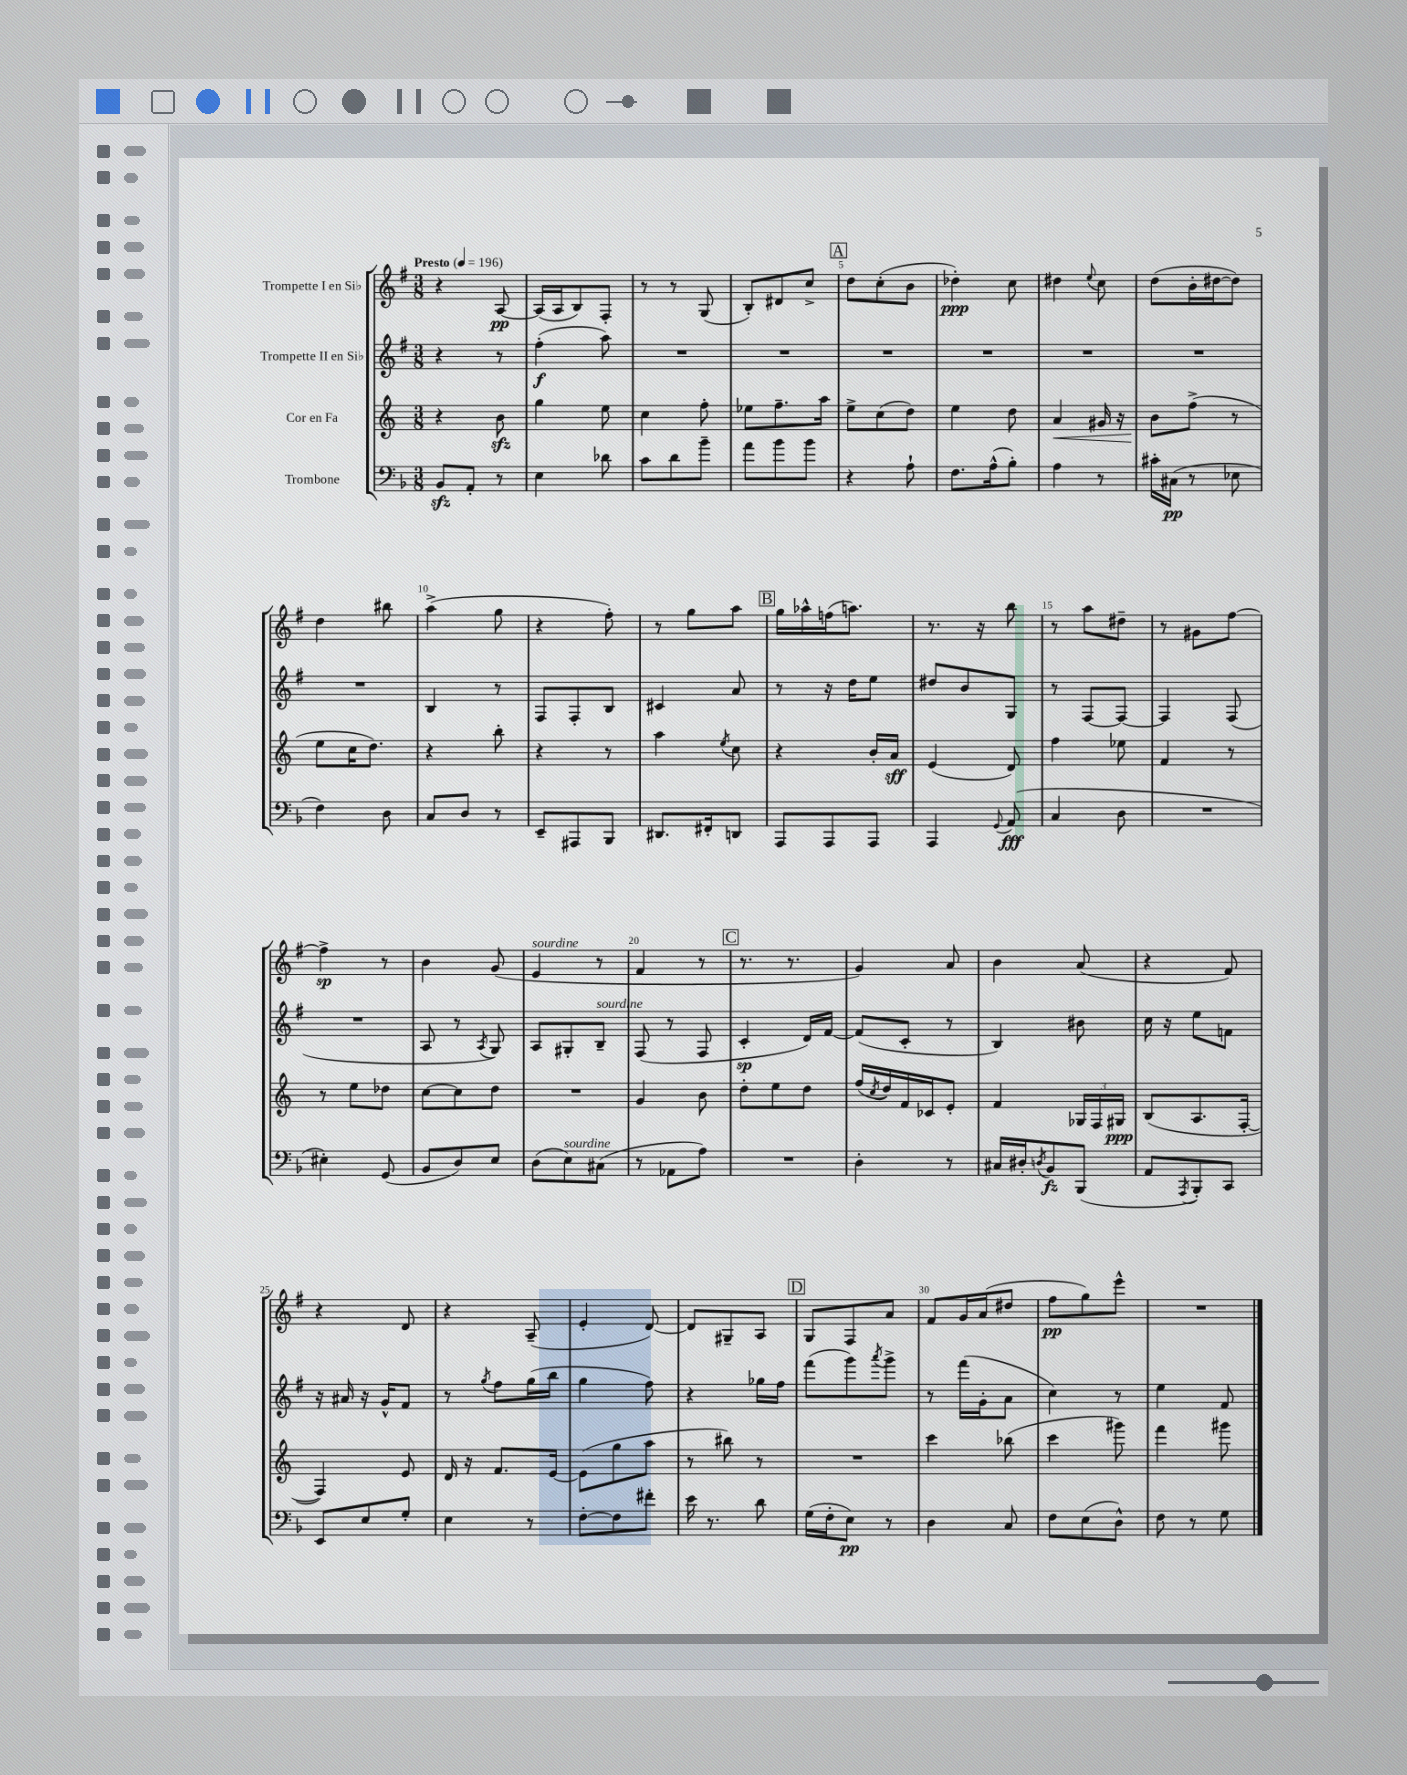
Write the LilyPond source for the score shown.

<<
\new StaffGroup <<
\new Staff = "s0" \with { instrumentName = "Trompette I en Sib" } {
    \clef treble \key g \major \numericTimeSignature \time 3/8 \tempo "Presto" 4 = 196
    r4 a8~\pp |
    a16( a16 b8) fis8-. |
    r8 r8 g8( |
    b8-.) dis'8 c''8-> |
    \mark \markup { \box "A" } d''8 c''8-.( b'8 |
    des''4-.\ppp) c''8 |
    dis''4 \appoggiatura { e''8 } c''8 |
    d''8( b'16-. dis''16~ dis''8) |
    d''4 bis''8 |
    a''4->( g''8 |
    r4 fis''8-.) |
    r8 g''8 a''8 |
    \mark \markup { \box "B" } g''16 aes''16-^ f''16( a''8.) |
    r8. r16 b''8 |
    r8 a''8 dis''8-- |
    r8 gis'8 fis''8~ |
    fis''4->\sp r8 |
    b'4 g'8( |
    e'4^\markup { \italic "sourdine" } r8 |
    fis'4 r8 |
    \mark \markup { \box "C" } r8. r8. |
    g'4) a'8 |
    b'4 a'8( |
    r4 fis'8) |
    r4 d'8 |
    r4 a8--( |
    e'4-. d'8~) |
    d'8 gis8-- a8 |
    \mark \markup { \box "D" } g8 fis8 a'8 |
    fis'8 g'16 a'16( dis''8 |
    fis''8\pp g''8) e'''8-^ |
    R4. \bar "|." |
}
\new Staff = "s1" \with { instrumentName = "Trompette II en Sib" } {
    \clef treble \key g \major \numericTimeSignature \time 3/8
    r4 r8 |
    fis''4-.\f( a''8) |
    R4. |
    R4. |
    \mark \markup { \box "A" } R4. |
    R4. |
    R4. |
    R4. |
    R4. |
    b4 r8 |
    fis8 fis8-. b8 |
    cis'4 a'8 |
    \mark \markup { \box "B" } r8 r16 d''16 e''8 |
    dis''8 b'8 g8 |
    r8 fis8~ fis8~ |
    fis4 fis8( |
    R4. |
    a8 r8 \acciaccatura { a8 } g8) |
    a8 gis8-. b8--^\markup { \italic "sourdine" } |
    fis8( r8 fis8 |
    \mark \markup { \box "C" } c'4-.\sp d'16) fis'16~ |
    fis'8( c'8-. r8 |
    b4) bis'8 |
    c''16 r16 e''8 f'8 |
    r16 ais'16 r16 g'16-^ fis'8 |
    r8 \acciaccatura { g''8 } fis''8 g''16( b''16 |
    g''4 fis''8) |
    r4 ges''16 fis''16 |
    \mark \markup { \box "D" } fis'''8( g'''8) \acciaccatura { a'''8 } g'''8-> |
    r8 fis'''16( g'16-. a'8 |
    c''4) r8 |
    e''4 fis'8 \bar "|." |
}
\new Staff = "s2" \with { instrumentName = "Cor en Fa" } {
    \clef treble \key c \major \numericTimeSignature \time 3/8
    r4 b'8\sfz |
    g''4 e''8 |
    c''4 f''8-. |
    ees''8 f''8.-- a''16 |
    \mark \markup { \box "A" } e''8-> c''8( d''8) |
    e''4 d''8 |
    a'4\< gis'16 r16 |
    b'8\! f''8->( r8 |
    e''8 c''16 d''8.) |
    r4 b''8-. |
    r4 r8 |
    a''4 \acciaccatura { e''8 } c''8 |
    \mark \markup { \box "B" } r4 b'16-. a'16\sff |
    e'4( d'8) |
    f''4 ees''8 |
    f'4 r8 |
    r8 e''8 des''8 |
    c''8~ c''8 d''8 |
    R4. |
    g'4 b'8 |
    \mark \markup { \box "C" } d''8-. e''8 d''8 |
    f''16( \acciaccatura { c''8 } d''16) f'16 ces'16 e'8-. |
    f'4 \tuplet 3/2 { ges16 f16 gis16\ppp } |
    b8( a8. f16~-. |
    f4) e'8 |
    d'16 r16 f'8. e'16~ |
    e'8( g''8 a''8 |
    r8 bis''8) r8 |
    \mark \markup { \box "D" } R4. |
    c'''4 bes''8( |
    c'''4 gis'''8) |
    f'''4 gis'''8 \bar "|." |
}
\new Staff = "s3" \with { instrumentName = "Trombone" } {
    \clef bass \key f \major \numericTimeSignature \time 3/8
    bes,8\sfz a,8-. r8 |
    e4 des'8 |
    c'8 d'8 bes'8-- |
    a'8 bes'8 bes'8 |
    \mark \markup { \box "A" } r4 a8-! |
    f8. a16-^( bes8-.) |
    a4 r8 |
    cis'16-. cis16\pp( r8 ees8 |
    f4) d8 |
    c8 d8 r8 |
    e,8-- ais,,8 bes,,8 |
    dis,8. fis,16-. d,8 |
    \mark \markup { \box "B" } a,,8 a,,8 a,,8 |
    a,,4 \appoggiatura { g,8 } a,8\fff( |
    c4 d8 |
    R4. |
    eis4-.) g,8( |
    bes,8 d8) e8 |
    d8( e8^\markup { \italic "sourdine" }) cis8( |
    r8 aes,8 a8) |
    \mark \markup { \box "C" } R4. |
    d4-. r8 |
    cis16 dis16-. \acciaccatura { d8 } bes,8\fz bes,,8( |
    a,8 \acciaccatura { a,,8 } bes,,8-.) c,8 |
    e,8 e8 g8-. |
    e4 r8 |
    f8~-. f8 fis'8-. |
    e'16 r8. d'8 |
    \mark \markup { \box "D" } g16( f16-. e8\pp) r8 |
    d4 c8 |
    f8 e8( d8-^) |
    f8 r8 g8 \bar "|." |
}
>>
>>
\layout { \context { \Score \override BarNumber.break-visibility = ##(#f #t #t) barNumberVisibility = #(every-nth-bar-number-visible 5) } }
